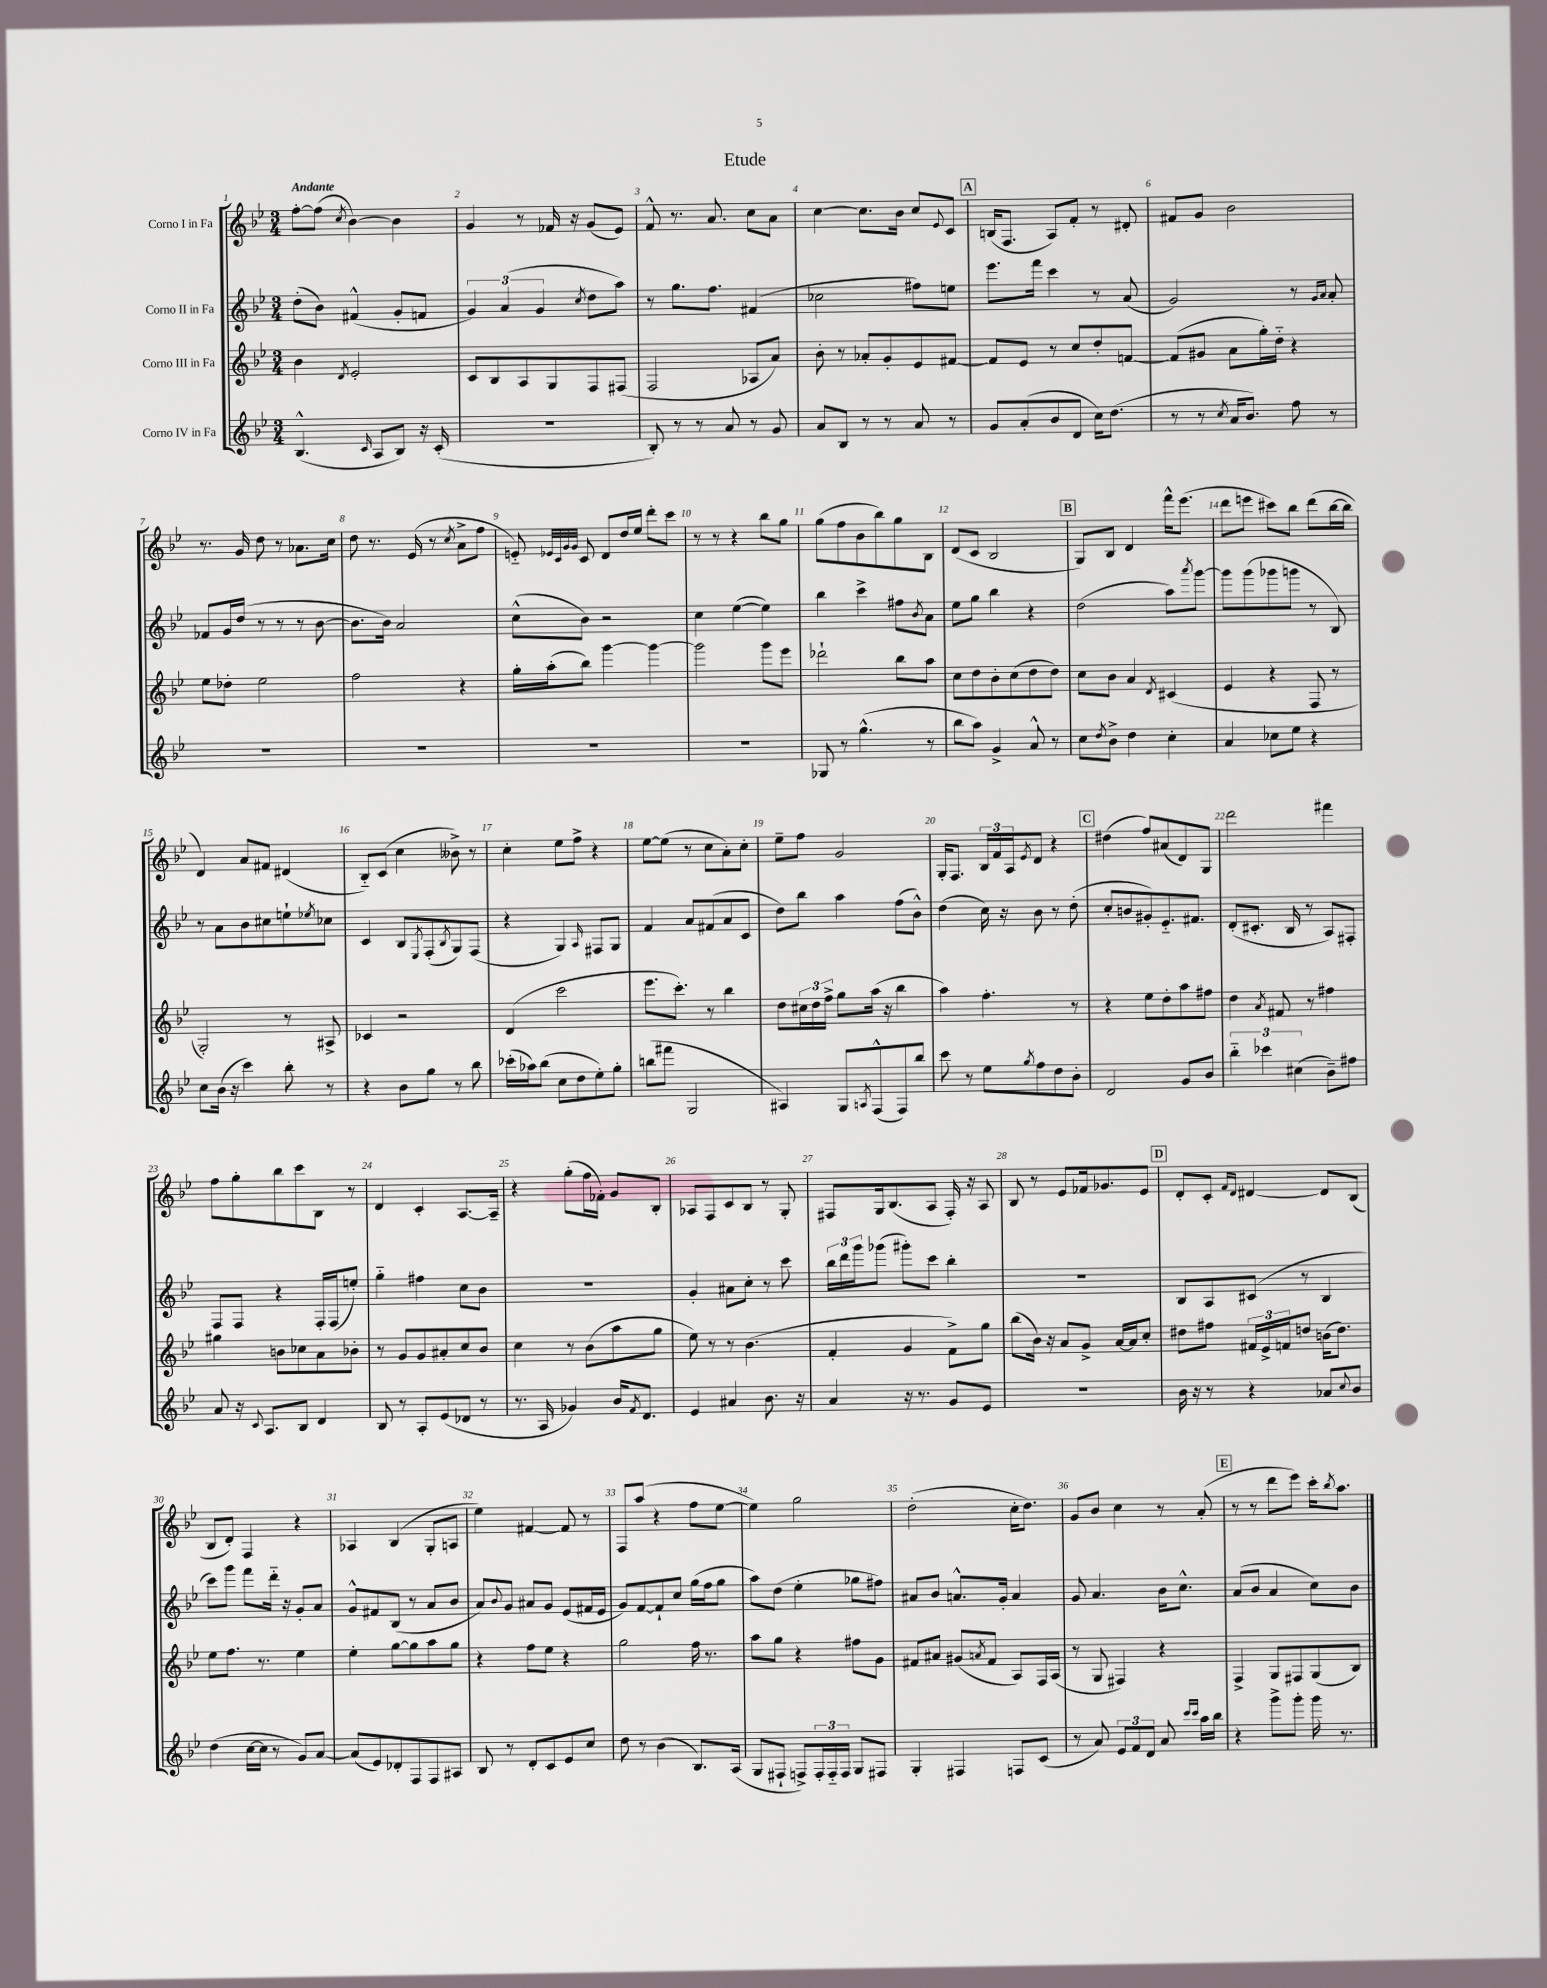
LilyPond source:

\header { title = "Etude" }
<<
\new StaffGroup <<
\new Staff = "s0" \with { instrumentName = "Corno I in Fa" } {
    \clef treble \key bes \major \numericTimeSignature \time 3/4 \tempo "Andante"
    f''8~-. f''8( \acciaccatura { c''8 } bes'4~) bes'4 |
    g'4 r8 fes'16 r16 g'8( ees'8) |
    f'8-^ r8. a'8. c''8 a'8 |
    c''4~ c''8. bes'16 c''8 \appoggiatura { ees'8 } c'8 |
    \mark \markup { \box "A" } b16( f8. a8) f'8-. r8 dis'8-. |
    fis'8 g'8 bes'2 |
    r8. g'16 d''8 r8 aes'8. c''16 |
    d''8 r8. ees'16( r8 \acciaccatura { c''8 } a'8-> f''8 |
    e'8-_) \grace { ees'32 c'32 g'32 g'32 } c'8 d'8 d''16 ees''16 d'''8-. c'''8 |
    r8 r8 r4 bes''8 g''8 |
    g''8( f''8 bes'8 bes''8) g''8 bes8 |
    d'8( c'8 bes2 |
    \mark \markup { \box "B" } g8) bes8 d'4 f'''16-^ ees'''8.( |
    d'''8 e'''8 cis'''8) bes''8 d'''8( bes''16~ bes''16 |
    d'4) a'8 fis'8 dis'4( |
    bes8-_) c'8( c''4 beses'8->) r8 |
    c''4-. ees''8 f''8-> r4 |
    ees''8~ ees''8( r8 c''8 a'8-.) c''8-. |
    ees''8-- f''8 g'2 |
    g16-. f8. \tuplet 3/2 { bes16 f'16 a16 } \acciaccatura { ees'8 } d'8 r4 |
    \mark \markup { \box "C" } dis''4( f''8) ais'8( d'8) g8 |
    d'''2 fis'''4 |
    f''8 g''8-. bes''8 c'''8 bes8 r8 |
    d'4 c'4-. a8.~ a16-- |
    r4 g''8-.( f''16 fes'16-.) g'8 bes8-. |
    aes8 f8 c'8 bes8 r8 g8-. |
    fis8 g16 bes8.( a8 fis16-.) r16 a8 |
    bes8 r8 ees'8 fes'16 ges'8. ees'8 |
    \mark \markup { \box "D" } d'8-. c'8-. \grace { f'16 d'16 } dis'4~ dis'8 bes8( |
    bes8 d'8-.) f4 r4 |
    aes4 bes4( g8-. a8 |
    ees''4) fis'4~ fis'8 r8 |
    f8 a''8( r4 f''8 ees''8~ |
    ees''4) g''2 |
    d''2-.( c''16-. d''8.) |
    g'8 bes'8 c''4 r8 a'8-.( |
    \mark \markup { \box "E" } r8 r8 d'''8 ees'''8) c'''16-. \acciaccatura { bes''8 } a''8. \bar "|." |
}
\new Staff = "s1" \with { instrumentName = "Corno II in Fa" } {
    \clef treble \key bes \major \numericTimeSignature \time 3/4
    d''8-.( bes'8) fis'4-^( g'8-. f'8 |
    \tuplet 3/2 { g'4) a'4( g'4 } \acciaccatura { c''8 } d''8 a''8) |
    r8 g''8. f''8. fis'4( |
    ces''2 fis''8) e''8 |
    \mark \markup { \box "A" } ees'''8. f'''16 c'''4 r8 a'8( |
    g'2) r8 \grace { g'16 a'16 } a'8-. |
    fes'8 g'16 d''16( r8 r8 r8 bes'8~ |
    bes'8. bes'16) a'2 |
    c''8-^( bes'8) r2 |
    c''4 ees''4~( ees''4) |
    bes''4 c'''4-> fis''8 \acciaccatura { bes'8 } a'8 |
    ees''8 g''8 bes''4 r4 |
    \mark \markup { \box "B" } d''2( a''8) \acciaccatura { a'''8 } g'''8~ |
    g'''8 g'''8( ges'''8 g'''8 r8 bes8) |
    r8 a'8 bes'8 cis''8 e''8-! \acciaccatura { ees''8 } ces''8 |
    c'4 bes8 \acciaccatura { ees8 } f8-.( \acciaccatura { bes8 } g8) f8( |
    r4 g4) \grace { a16 } fis8 g8 |
    f'4 a'8 fis'8( a'8 c'8 |
    d''8) bes''8 a''4 f''8( bes'8-^) |
    d''4( c''16) r16 bes'8 r8 d''8-.( |
    \mark \markup { \box "C" } c''8-. b'8 gis'8-.) ees'8.-_ fis'8. |
    d'8-.( cis'8.-. bes16 r8 a8) fis8-. |
    f8 f8 r4 f16-. f16( e''8-.) |
    g''4-_ fis''4 c''8 bes'8 |
    R2. |
    g'4-. ais'8 c''8-. r8 c'''8 |
    \tuplet 3/2 { bes''16 d'''16 g'''16 } ges'''8( gis'''8-.) c'''8 bes''4-. |
    R2. |
    \mark \markup { \box "D" } bes8 a8 cis'8( r8 bes4 |
    c'''8) g'''8 f'''8 d'''16-_ r16 g'8-. a'8 |
    g'8-^ fis'8 bes8( r8 a'8 bes'8 |
    a'8) \appoggiatura { bes'8 } g'8 ais'8 g'8 ees'8( fis'16 ees'16 |
    g'8) f'8~ f'8-! c''8 g''16( f''16 g''8 |
    a''8) d''8( ees''4-. ges''8 fis''8) |
    ais'8 bes'8 a'8.-^ g'16-. a'4 |
    g'8 a'4. bes'16 c''8.-^ |
    \mark \markup { \box "E" } a'8( bes'8 a'4 c''8) bes'8 \bar "|." |
}
\new Staff = "s2" \with { instrumentName = "Corno III in Fa" } {
    \clef treble \key bes \major \numericTimeSignature \time 3/4
    bes'4 \acciaccatura { d'8 } ees'2-. |
    c'8 bes8 a8 g8 f8 fis8( |
    f2 aes8 a'8) |
    bes'8-. r8 aes'8-. g'8-. ees'8 fis'8~ |
    \mark \markup { \box "A" } fis'8 ees'8 r8 c''8 d''8-. f'8~ |
    f'8( gis'8 a'8 g''16-.) d''16-_ r4 |
    ees''8 des''8-. ees''2 |
    f''2 r4 |
    g''16-. a''16-.( bes''8) g'''4~ g'''4~ |
    g'''2 g'''8 ees'''8 |
    des'''2-! bes''8 a''8 |
    c''8 d''8 bes'8-. c''8( d''8 d''8) |
    \mark \markup { \box "B" } c''8 bes'8 a'4 \acciaccatura { d'8 } cis'4( |
    ees'4 r4 f8 r8 |
    g2-.) r8 ais8-> |
    ces'4 r2 |
    d'4( c'''2 |
    ees'''8. c'''8.-.) r8 bes''4 |
    d''8 \tuplet 3/2 { cis''16 d''16 f''16-> } g''8 a''16( r16 bes''4 |
    a''4) f''4.-. r8 |
    \mark \markup { \box "C" } r4 ees''8 d''8-. a''8 fis''8 |
    d''4 \acciaccatura { a'8 } fis'8 r8 fis''4 |
    gis''4 b'8 ces''8 a'8 bes'8-. |
    r8 g'8 g'8 ais'8-. c''8 bes'8 |
    c''4 r8 bes'8( a''8 g''8 |
    ees''8) r8 r8 bes'4.( |
    f'4-. g'4 f'8->) g''8 |
    bes''8( bes'16) r16 a'8 g'8-> a'16~ a'16 c''8-. |
    \mark \markup { \box "D" } dis''8 fis''8 \tuplet 3/2 { fis'16 ees'16-> f'16 } d''8 b'16( d''8.) |
    ees''8 f''8. r8. ees''4 |
    ees''4-. g''8~ g''8 a''8 g''8 |
    r4 f''8 ees''8 r4 |
    g''2 f''16 r8. |
    a''8 g''8 r4 fis''8 g'8 |
    fis'8 ais'8 gis'8( \acciaccatura { a'8 } fis'8 a8) f16 a16( |
    r8 g8 fis4) r4 |
    \mark \markup { \box "E" } f4-> g8 fis8 g8( bes8) \bar "|." |
}
\new Staff = "s3" \with { instrumentName = "Corno IV in Fa" } {
    \clef treble \key bes \major \numericTimeSignature \time 3/4
    bes4.-^( \grace { c'16 } a8 bes8) r16 c'16-.( |
    R2. |
    bes8-.) r8 r8 a'8 r8 g'8 |
    a'8 bes8 r8 r8 a'8 r8 |
    \mark \markup { \box "A" } g'8 a'8-.( bes'8 d'8 c''16) d''8.( |
    r8 r8 \acciaccatura { c''8 } a'16 bes'8.) f''8 r8 |
    R2. |
    R2. |
    R2. |
    R2. |
    ges8 r8 g''4.-^( r8 |
    bes''8 a''8) g'4-> a'8-^ r8 |
    \mark \markup { \box "B" } c''8 \acciaccatura { d''8 } bes'8-> d''4 c''4-. |
    a'4 ces''8 ees''8 r4 |
    c''8 bes'16( r16 c'''4) bes''8-. r8 |
    r4 bes'8 g''8 r8 bes''8 |
    ces'''16-.( aes''16) bes''8( c''8 d''8 ees''8-.) g''8-. |
    b''8( fis'''8 g2 |
    ais4) g8 \acciaccatura { a8 } f8-^( f8) bes''8 |
    c'''8 r8 ees''8 \acciaccatura { g''8 } f''8 d''8 bes'8-. |
    \mark \markup { \box "C" } d'2 g'8 bes'8 |
    \tuplet 3/2 { bes''4-_ ces'''4 cis''4( } bes'8--) fis''8 |
    a'8 r16 \appoggiatura { c'8 } a8. bes8 d'4 |
    bes8 r8 a8-. ees'8( des'8 r8 |
    r8. a16 ges'4) bes'16 \acciaccatura { f'8 } d'8. |
    ees'4 ais'4 bes'8. r16 |
    a'4 r16 r8. g'8 ees'8 |
    R2. |
    \mark \markup { \box "D" } bes'16 r16 r8 r4 aes'8 \appoggiatura { c''8 } bes'8 |
    d''4( c''16~ c''16 r8 g'8) a'8~ |
    a'8( ees'8) des'8-. f8 f8 ais8 |
    bes8 r8 d'8-. c'8 ees'8 c''8 |
    d''8 r8 bes'4( bes8.) a16( |
    g8 fis8-! f8->) \tuplet 3/2 { f16-. f16-_ f16 } g8 fis8 |
    g4-. fis4 f8 c'8( |
    r8 a'8) \tuplet 3/2 { ees'8 f'8 d'8 } a'8 \grace { c'''16 c'''16 } a''16 bes''16 |
    \mark \markup { \box "E" } r4 g'''8-> g'''8-. g'''16 r8. \bar "|." |
}
>>
>>
\layout { \context { \Score \override BarNumber.break-visibility = ##(#f #t #t) barNumberVisibility = #all-bar-numbers-visible } }
